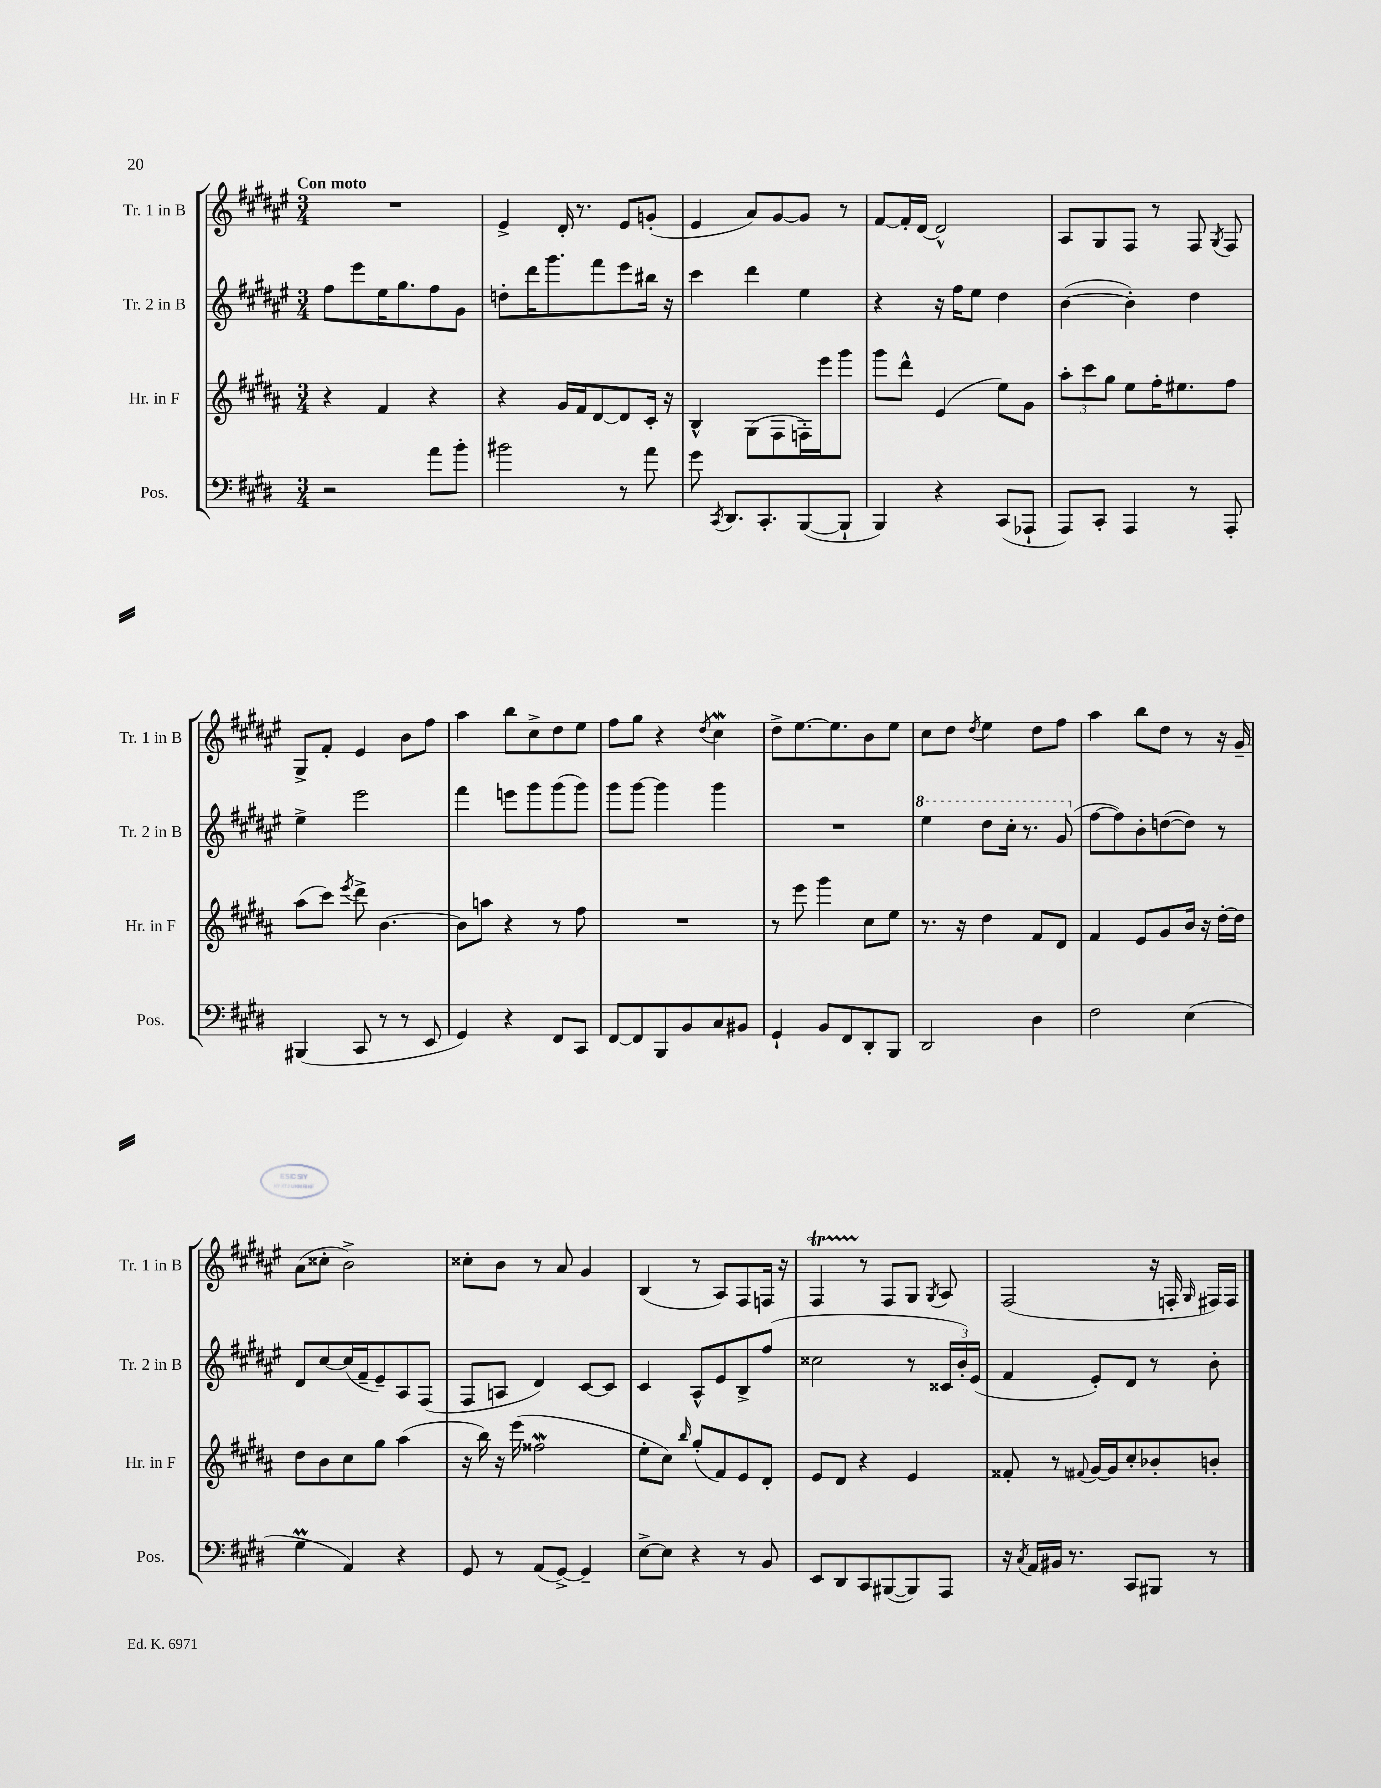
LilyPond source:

<<
\new StaffGroup <<
\new Staff = "s0" \with { instrumentName = "Tr. 1 in B" shortInstrumentName = "Tr. 1 in B" } {
    \clef treble \key fis \major \numericTimeSignature \time 3/4 \tempo "Con moto"
    \autoBeamOff R2. |
    eis'4-> dis'16-. r8. eis'8[ g'8]-.( |
    eis'4 ais'8[) gis'8~ gis'8] r8 |
    fis'8[~ fis'16-. dis'16]~ dis'2-^ |
    ais8[ gis8 fis8] r8 fis8 \acciaccatura { gis8 } fis8 |
    gis8[-> fis'8]-. eis'4 b'8[ fis''8] |
    ais''4 b''8[ cis''8-> dis''8 eis''8] |
    fis''8[ gis''8] r4 \acciaccatura { dis''8 } cis''4\mordent |
    dis''8[-> eis''8.~ eis''8. b'8 eis''8] |
    cis''8[ dis''8] \acciaccatura { dis''8 } eis''4 dis''8[ fis''8] |
    ais''4 b''8[ dis''8] r8 r16 gis'16-- |
    ais'8[( cisis''8]-. b'2->) |
    cisis''8[-. b'8] r8 ais'8 gis'4 |
    b4( r8 ais8[) fis8 f16] r16 |
    fis4\startTrillSpan r8\stopTrillSpan fis8[ gis8] \acciaccatura { gis8 } ais8 |
    fis2( r16 f16-. \grace { gis16 } fis16[) fis16] \bar "|." |
}
\new Staff = "s1" \with { instrumentName = "Tr. 2 in B" shortInstrumentName = "Tr. 2 in B" } {
    \clef treble \key fis \major \numericTimeSignature \time 3/4
    \autoBeamOff fis''8[ eis'''8 eis''16 gis''8. fis''8 gis'8] |
    d''8[-. dis'''16 gis'''8. fis'''8 eis'''8 bis''16] r16 |
    cis'''4 dis'''4 eis''4 |
    r4 r16 fis''16[ eis''8] dis''4 |
    b'4~( b'4-.) dis''4 |
    eis''4-> eis'''2 |
    fis'''4 e'''8[ gis'''8 gis'''8( gis'''8]) |
    gis'''8[ gis'''8]~ gis'''4 gis'''4 |
    R2. |
    \ottava #1 eis'''4 dis'''8[ cis'''16]-. r8. gis''8( \ottava #0 |
    fis''8[~ fis''8) b'8-. d''8~( d''8]) r8 |
    dis'8[ cis''8~ cis''16( fis'16-- eis'8--) ais8 fis8]( |
    fis8[ a8] dis'4) cis'8[~ cis'8] |
    cis'4 ais8[-^ eis'8 b8-> fis''8]( |
    cisis''2 r8 \tuplet 3/2 { cisis'16[ b'16-.) eis'16]( } |
    fis'4 eis'8[-.) dis'8] r8 b'8-. \bar "|." |
}
\new Staff = "s2" \with { instrumentName = "Hr. in F" shortInstrumentName = "Hr. in F" } {
    \clef treble \key b \major \numericTimeSignature \time 3/4
    \autoBeamOff r4 fis'4 r4 |
    r4 gis'16[ fis'16 dis'8~ dis'8 cis'16]-. r16 |
    b4-^ gis8[( fis8 f16-.) e'''16 gis'''8] |
    gis'''8[ dis'''8]-^ e'4( e''8[) gis'8] |
    \tuplet 3/2 { ais''8[-. cis'''8 gis''8] } e''8[ fis''16-. eis''8. fis''8] |
    ais''8[( cis'''8]) \acciaccatura { e'''8 } dis'''8-> b'4.~ |
    b'8[ a''8] r4 r8 fis''8 |
    R2. |
    r8 e'''8 gis'''4 cis''8[ e''8] |
    r8. r16 dis''4 fis'8[ dis'8] |
    fis'4 e'8[ gis'8 b'16] r16 dis''16[~-. dis''16] |
    dis''8[ b'8 cis''8 gis''8] ais''4( |
    r16 b''16) r16 e'''16( fisis''2\mordent |
    e''8[-. cis''8]) \grace { b''16 } gis''8[-.( fis'8) e'8 dis'8]-. |
    e'8[ dis'8] r4 e'4 |
    fisis'8-. r8 \appoggiatura { fis'8 } gis'16[~ gis'16 cis''8-. bes'8-. b'8]-. \bar "|." |
}
\new Staff = "s3" \with { instrumentName = "Pos." shortInstrumentName = "Pos." } {
    \clef bass \key e \major \numericTimeSignature \time 3/4
    \autoBeamOff r2 a'8[ b'8]-. |
    bis'2 r8 a'8 |
    gis'8 \acciaccatura { cis,8 } dis,8.[ cis,8.-. b,,8~( b,,8]-! |
    b,,4) r4 cis,8[( aes,,8]-! |
    a,,8[) cis,8]-. a,,4 r8 a,,8-. |
    bis,,4( cis,8 r8 r8 e,8 |
    gis,4) r4 fis,8[ cis,8] |
    fis,8[~ fis,8 b,,8 b,8 cis8 bis,8] |
    gis,4-! b,8[ fis,8 dis,8-. b,,8] |
    dis,2 dis4 |
    fis2 e4( |
    gis4\prall a,4) r4 |
    gis,8 r8 a,8[( gis,8]~->) gis,4-- |
    e8[~-> e8] r4 r8 b,8 |
    e,8[ dis,8 cis,8 bis,,8~( bis,,8) a,,8] |
    r16 \acciaccatura { cis8 } a,16[ bis,16] r8. cis,8[ bis,,8] r8 \bar "|." |
}
>>
>>
\layout { \context { \Score \remove "Bar_number_engraver" } }
